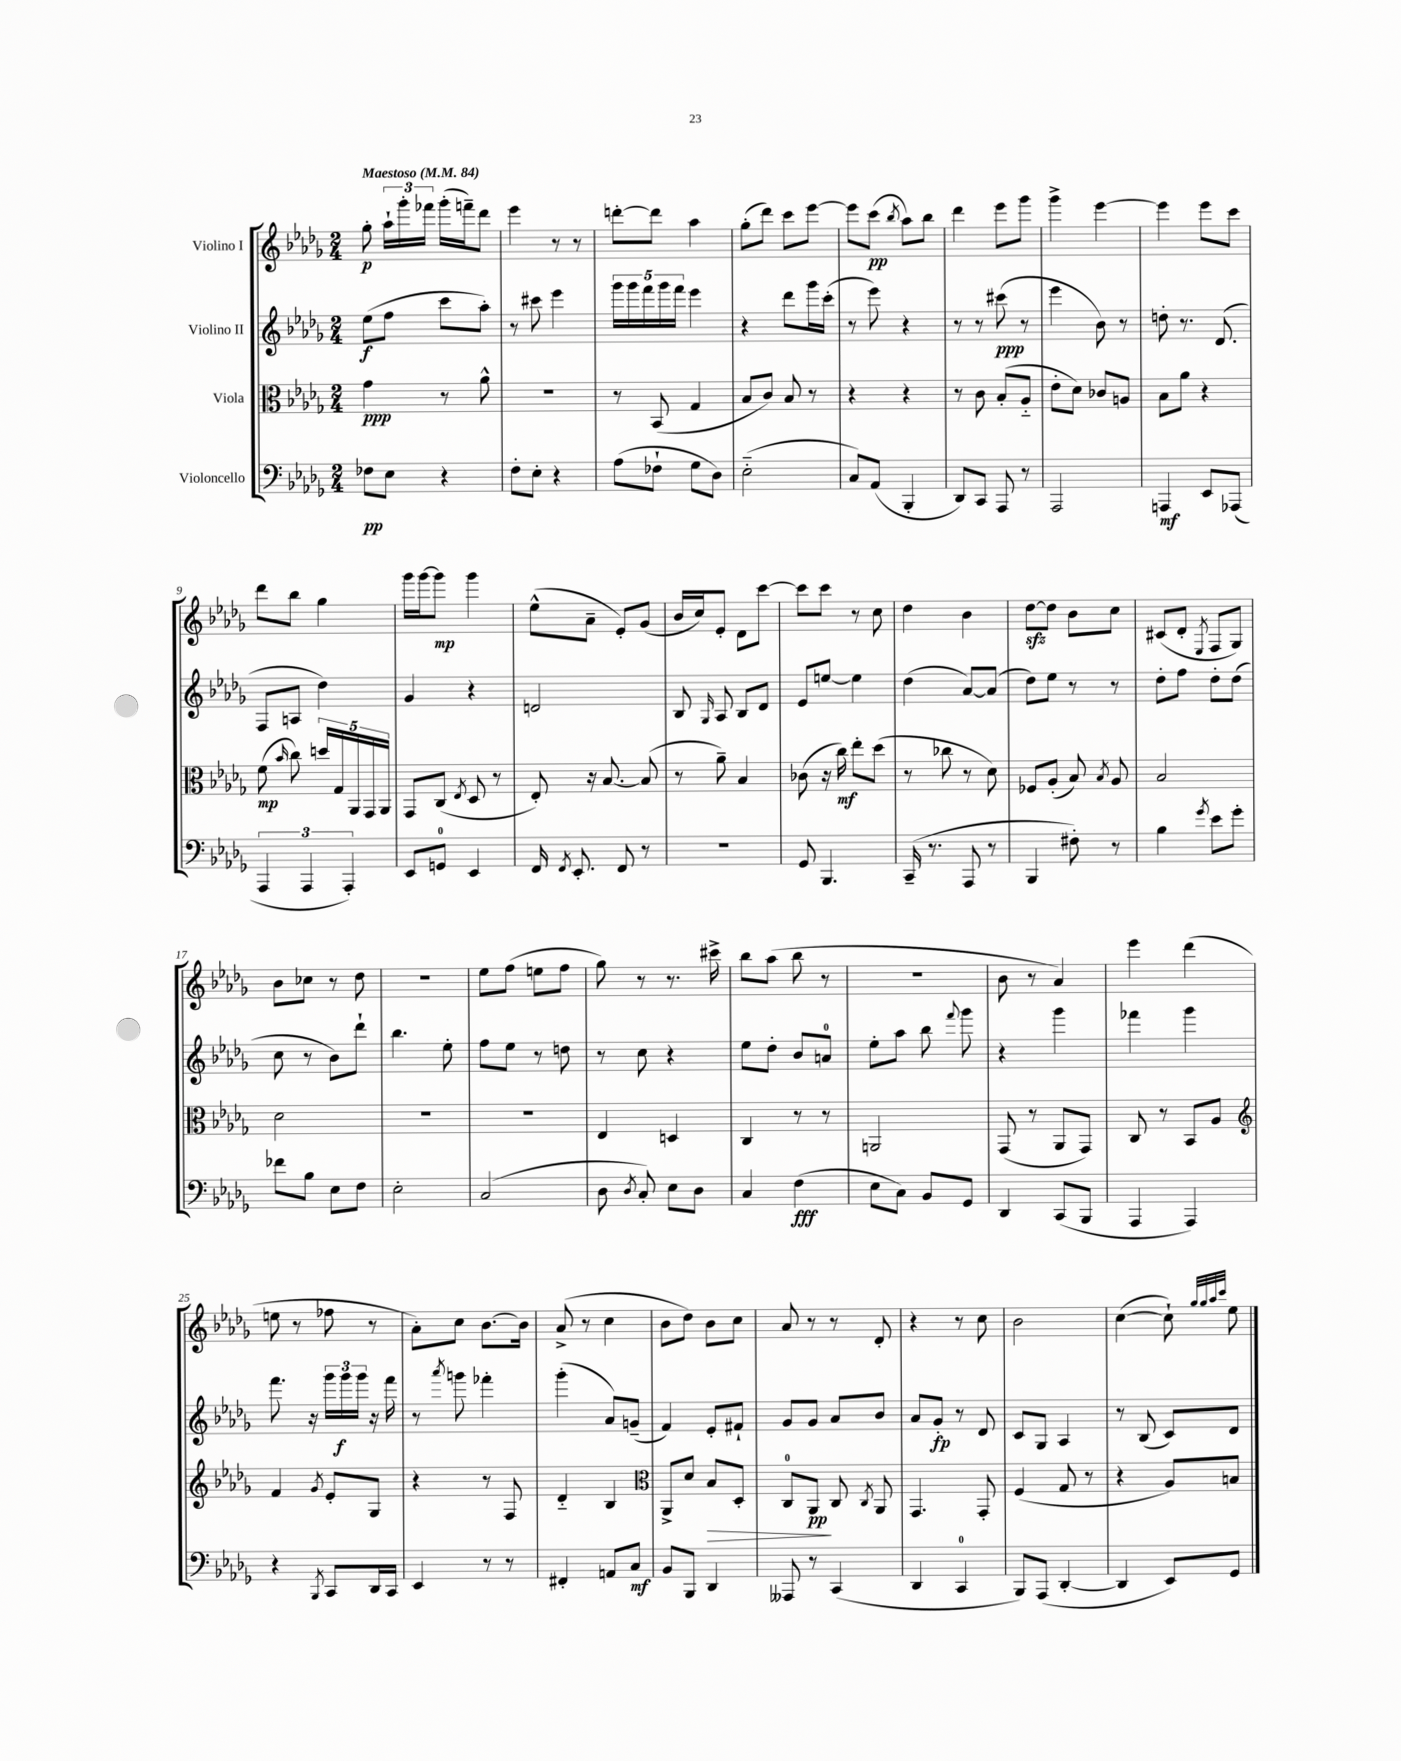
<<
\new StaffGroup <<
\new Staff = "s0" \with { instrumentName = "Violino I" } {
    \clef treble \key des \major \numericTimeSignature \time 2/4 \tempo "Maestoso" 4 = 84
    \autoBeamOff ges''8-.\p \tuplet 3/2 { aes''16[-! ges'''16-. fes'''16] } ges'''16[-.( f'''16--) des'''8] |
    ees'''4 r8 r8 |
    d'''8[~-. d'''8] aes''4 |
    ges''8[-.( des'''8]) c'''8[ ees'''8]~ |
    ees'''8[ c'''8]\pp( \acciaccatura { bes''8 } aes''8[) bes''8] |
    des'''4 ees'''8[ ges'''8] |
    ges'''4-> ees'''4~ |
    ees'''4 ees'''8[ c'''8] |
    des'''8[ bes''8] ges''4 |
    ges'''16[ ges'''16~ ges'''8]\mp ges'''4 |
    ees''8[-^( aes'8]-- ees'8[-.) ges'8]( |
    bes'16[ c''16) ees'8]-. des'8[ c'''8]~ |
    c'''8[ c'''8] r8 c''8 |
    des''4 bes'4 |
    des''8[~\sfz des''8] bes'8[ c''8] |
    cis'8[( des'8]-. \acciaccatura { ees8 } f8[ ges8]) |
    bes'8[ ces''8] r8 des''8 |
    R2 |
    ees''8[ f''8]( e''8[ f''8] |
    ges''8) r8 r8. cis'''16-> |
    bes''8[ aes''8]( bes''8 r8 |
    r2 |
    bes'8 r8 aes'4) |
    ees'''4 des'''4( |
    e''8 r8 fes''8 r8 |
    aes'8[-.) c''8] bes'8.[~ bes'16] |
    aes'8->( r8 c''4 |
    bes'8[ des''8]) bes'8[ c''8] |
    aes'8 r8 r8 des'8-. |
    r4 r8 c''8 |
    bes'2 |
    c''4~( c''8-!) \grace { ges''32[ ges''32 aes''32 c'''32] } ees''8 \bar "|." |
}
\new Staff = "s1" \with { instrumentName = "Violino II" } {
    \clef treble \key des \major \numericTimeSignature \time 2/4
    \autoBeamOff ees''8[\f( f''8] c'''8[ aes''8]-.) |
    r8 cis'''8 ees'''4 |
    \tuplet 5/4 { ges'''16[ ges'''16 f'''16 ges'''16 f'''16] } ees'''4 |
    r4 des'''8[ ges'''16 c'''16]-.( |
    r8 ees'''8) r4 |
    r8 r8 cis'''8\ppp( r8 |
    ees'''4 bes'8) r8 |
    d''8-. r8. des'8.( |
    f8[ a8] des''4) |
    ges'4 r4 |
    d'2 |
    bes8 \grace { ges16 } aes8 bes8[ des'8] |
    ees'8[ e''8]~ e''4 |
    des''4( aes'8[~) aes'8]( |
    des''8[) ees''8] r8 r8 |
    des''8[-. f''8] des''8[-. des''8]( |
    c''8 r8 bes'8[) des'''8]-! |
    bes''4. ees''8-. |
    f''8[ ees''8] r8 d''8 |
    r8 c''8 r4 |
    ees''8[ des''8]-. bes'8[ a'8]-0 |
    ees''8[-. aes''8] bes''8 \appoggiatura { f'''8 } ges'''8 |
    r4 ges'''4 |
    fes'''4 ges'''4 |
    f'''8. r16 \tuplet 3/2 { ges'''16[ ges'''16\f ges'''16] } r16 f'''16 |
    r8 \acciaccatura { aes'''8 } g'''8 fes'''4-. |
    ges'''4-.( aes'8[) g'8]--( |
    f'4) ees'8[-. fis'8]-! |
    ges'8[ ges'8] aes'8[ bes'8] |
    aes'8[ ges'8]-.\fp r8 des'8 |
    c'8[ ges8] aes4 |
    r8 bes8( c'8[) des'8] \bar "|." |
}
\new Staff = "s2" \with { instrumentName = "Viola" } {
    \clef alto \key des \major \numericTimeSignature \time 2/4
    \autoBeamOff ges'4\ppp r8 aes'8-^ |
    r2 |
    r8 bes,8( ges4 |
    bes8[ c'8]) bes8 r8 |
    r4 r4 |
    r8 c'8 bes8[-.( aes8]-_ |
    ees'8[-. des'8]) ces'8[ a8] |
    bes8[ aes'8] r4 |
    f'8\mp( \grace { bes'16 } c''8) \tuplet 5/4 { d''16[ ges16 aes,16 ges,16 aes,16] } |
    ges,8[ c8]( \acciaccatura { ees8 } des8 r8 |
    ees8-.) r16 bes8.~ bes8( |
    r8 aes'8--) bes4 |
    ces'8( r16 c''16\mf) ees''8[-. des''8]( |
    r8 ces''8 r8 des'8) |
    fes8[ aes8]-.( bes8) \acciaccatura { bes8 } aes8 |
    bes2 |
    des'2 |
    R2 |
    r2 |
    ees4 d4 |
    c4 r8 r8 |
    a,2 |
    ges,8( r8 aes,8[ ges,8]) |
    c8 r8 bes,8[ aes8] |
    \clef treble f'4 \acciaccatura { ges'8 } ees'8[-. ges8] |
    r4 r8 f8 |
    des'4-_ bes4 |
    \clef alto aes,8[-> des'8] bes8[\> des8]-. |
    c8[-0 aes,8]\pp\! c8 \acciaccatura { c8 } aes,8 |
    ges,4. ges,8-. |
    f4( ges8 r8 |
    r4 aes8[) b8] \bar "|." |
}
\new Staff = "s3" \with { instrumentName = "Violoncello" } {
    \clef bass \key des \major \numericTimeSignature \time 2/4
    \autoBeamOff fes8[\pp ees8] r4 |
    f8[-. ees8]-. r4 |
    aes8[( fes8]-! ges8[ des8]) |
    ees2-_( |
    c8[) aes,8]( bes,,4-. |
    des,8[) c,8] aes,,8 r8 |
    aes,,2 |
    a,,4\mf ees,8[ aes,,8]( |
    \tuplet 3/2 { aes,,4 aes,,4 aes,,4-.) } |
    ees,8[ g,8]-0 ees,4 |
    f,16 \acciaccatura { f,8 } ees,8.-. f,8 r8 |
    r2 |
    ges,8 bes,,4. |
    c,16--( r8. aes,,8 r8 |
    bes,,4 fis8-.) r8 |
    bes4 \acciaccatura { ges'8 } ees'8[ ges'8]-. |
    fes'8[ bes8] ees8[ f8] |
    ees2-. |
    c2( |
    des8 \acciaccatura { des8 } c8-.) ees8[ des8] |
    c4 f4\fff( |
    ees8[ c8]) bes,8[ ges,8] |
    des,4 c,8[( bes,,8] |
    aes,,4 aes,,4) |
    r4 \acciaccatura { bes,,8 } c,8[ des,16 c,16] |
    ees,4 r8 r8 |
    fis,4-. a,8[ c8]\mf |
    bes,8[ bes,,8] des,4 |
    aeses,,8 r8 c,4( |
    des,4 c,4-0 |
    bes,,8[) aes,,8]( des,4~-. |
    des,4 ees,8[) ges,8] \bar "|." |
}
>>
>>
